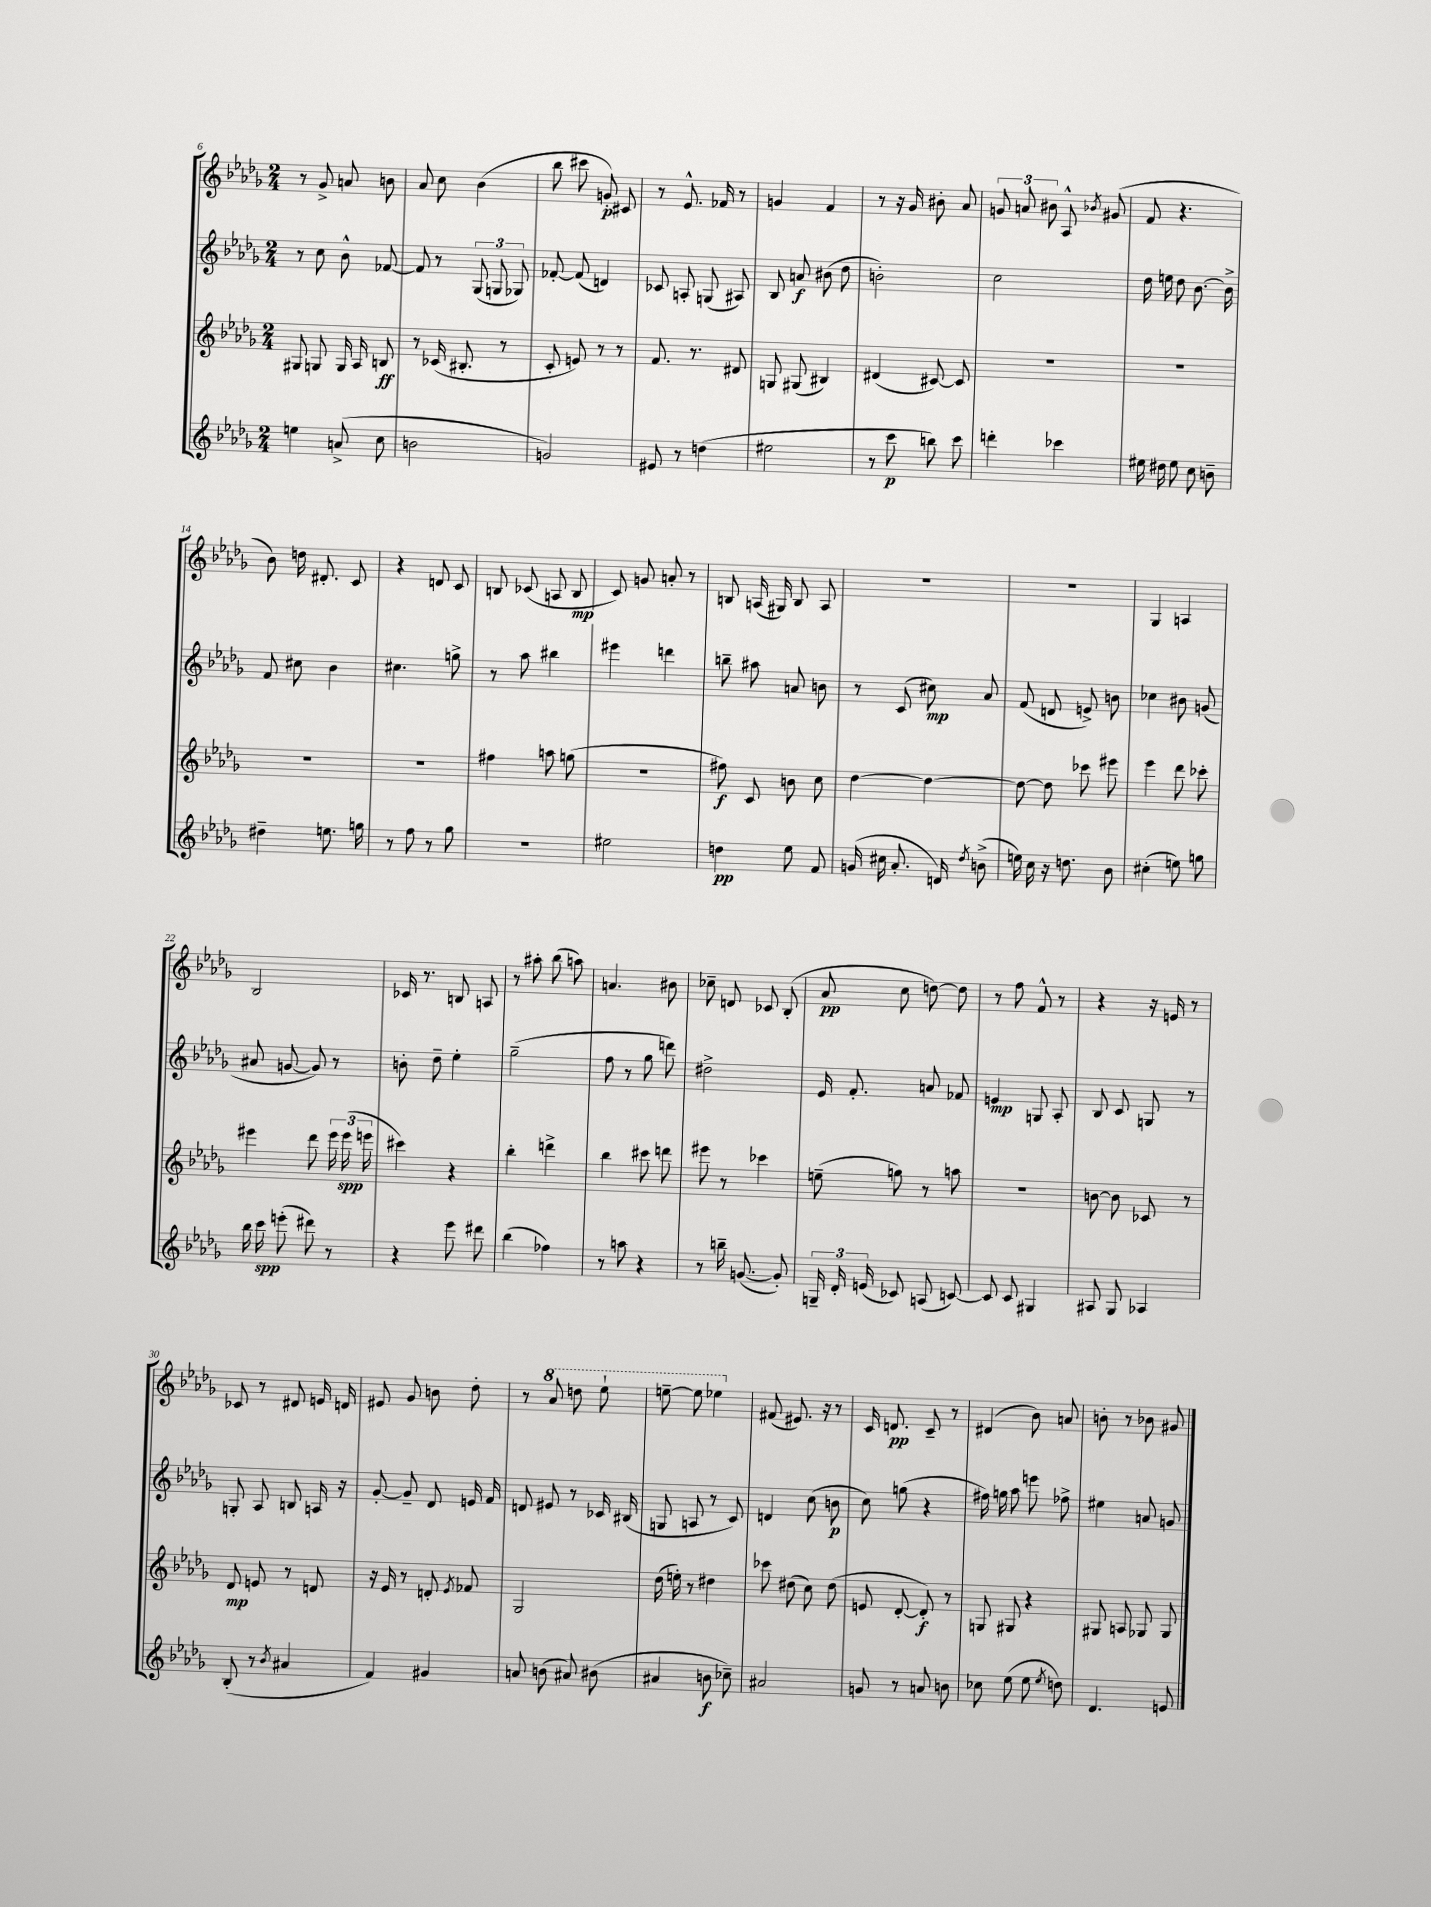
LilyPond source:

<<
\new StaffGroup <<
\new Staff = "s0" {
    \clef treble \key des \major \numericTimeSignature \time 2/4
    \autoBeamOff r8 ges'8-> a'8 b'8 |
    aes'8 c''8 bes'4( |
    bes''8 cis'''8 g'8-.\p) cis'8 |
    r8 ees'8.-^ fes'16 r8 |
    g'4 f'4 |
    r8 r16 ges'16 bis'8-. aes'8 |
    \tuplet 3/2 { g'8 a'8 bis'8 } aes8-^ \acciaccatura { bes'8 } gis'8( |
    f'8 r4. |
    bes'8) d''16 dis'8.-. c'8 |
    r4 d'8 c'8 |
    b8 ces'8( a8 b8\mp |
    c'8) g'8 a'8-. r8 |
    b8 a16( gis16) b8 a8 |
    r2 |
    r2 |
    ges4 a4 |
    bes2 |
    ces'16 r8. b8 a8 |
    r8 ais''8-. bes''8( a''8) |
    a'4. bis'8 |
    ces''8-- d'8 ces'8 bes8-.( |
    aes'8\pp c''8 d''8~) d''8 |
    r8 f''8 f'8-^ r8 |
    r4 r16 e'16 r8 |
    ces'8 r8 dis'8 e'16 d'16 |
    eis'8 ges'8 b'8 des''8-. |
    r8 \ottava #1 aes''8 d'''8 ees'''8-! |
    e'''8~-- e'''8 ees'''4 \ottava #0 |
    fis'8( eis'8.) r16 r8 |
    c'16 d'8.\pp c'8-- r8 |
    dis'4( bes'8) a'8 |
    b'8-. r8 bes'8 gis'8 \bar "|." |
}
\new Staff = "s1" {
    \clef treble \key des \major \numericTimeSignature \time 2/4
    \autoBeamOff r8 c''8 bes'8-^ fes'8~ |
    fes'8 r8 \tuplet 3/2 { ges8( g8 ges8) } |
    fes'8~-. fes'8( d'4) |
    ces'8 a8-. g8( ais8) |
    bes8 a'8\f bis'8( des''8 |
    b'2-.) |
    c''2 |
    des''16 e''16 des''8 bes'8.~ bes'16-> |
    f'8 cis''8 bes'4 |
    cis''4. g''8-> |
    r8 aes''8 bis''4 |
    eis'''4 d'''4 |
    b''8-- ais''8 a'8 b'8 |
    r8 c'8( cis''8\mp) aes'8 |
    f'8( d'8 e'8->) b'8 |
    ces''4 bis'8 g'8( |
    ais'8 g'8~ g'8) r8 |
    b'8-. des''8-- ees''4-. |
    ges''2--( |
    f''8 r8 ges''8 d'''8) |
    dis''2-> |
    ees'16 f'8.-. a'8 fes'8 |
    e'4\mp g8 aes8-. |
    bes8 c'8 g8 r8 |
    g8-. aes8 b8 a16 r16 |
    ges'8~-. ges'8-- des'8 e'16 f'16 |
    d'8 eis'8 r8 ces'16 bis16( |
    g8 a8 r8 c'8) |
    d'4 c''8( b'8\p |
    c''8) g''8( r4 |
    fis''16) g''16 aes''8 e'''8 fes''8-> |
    eis''4 a'8 g'8 \bar "|." |
}
\new Staff = "s2" {
    \clef treble \key des \major \numericTimeSignature \time 2/4
    \autoBeamOff gis8 g8 g16 aes16 b8\ff |
    r8 ces'16( bis8.-. r8 |
    c'8-. e'8) r8 r8 |
    f'8. r8. dis'8 |
    g8 gis8( bis4) |
    dis'4( cis'8~) cis'8 |
    R2 |
    R2 |
    R2 |
    R2 |
    fis''4 a''8 g''8( |
    r2 |
    fis''8\f) c'8 b'8 c''8 |
    des''4~ des''4~ |
    des''8~ des''8 ces'''8 eis'''8 |
    ees'''4 des'''8 ces'''8-. |
    eis'''4 des'''8 \tuplet 3/2 { eis'''16 eis'''16\spp( e'''16 } |
    cis'''4) r4 |
    bes''4-. d'''4-> |
    bes''4 cis'''8 d'''8 |
    eis'''8 r8 ces'''4 |
    e''8--( g''8) r8 a''8 |
    r2 |
    b'8~ b'8 ces'8 r8 |
    des'8\mp e'8 r8 d'8 |
    r16 ees'16 r8 d'8-. \acciaccatura { ees'8 } fes'8 |
    ges2 |
    des''16( e''16-.) r8 dis''4 |
    ces'''8 dis''8( c''8) dis''8( |
    e'8 des'8~-. des'8-.\f) r8 |
    g8 gis8 r4 |
    gis8 a8 ges8 ges8 \bar "|." |
}
\new Staff = "s3" {
    \clef treble \key des \major \numericTimeSignature \time 2/4
    \autoBeamOff e''4 a'8->( c''8 |
    b'2 |
    g'2) |
    eis'8 r8 d''4( |
    eis''2 |
    r8 c'''8\p b''8) c'''8 |
    d'''4-. ces'''4 |
    eis''16 dis''16 eis''8 c''8 b'8-- |
    dis''4-- e''8. g''16 |
    r8 f''8 r8 ges''8 |
    r2 |
    eis''2 |
    d''4\pp ees''8 f'8 |
    g'16( cis''16 aes'8.-. d'16) \acciaccatura { des''8 } b'8->( |
    e''16) c''16 r16 d''8. bes'8 |
    cis''4-.( e''8) g''8 |
    bes''16 c'''16\spp e'''8-.( dis'''8) r8 |
    r4 ees'''8 dis'''8 |
    bes''4( fes''4) |
    r8 a''8 r4 |
    r8 b''16-- g'8.~( g'8-.) |
    \tuplet 3/2 { g16-- des'16-. e'16( } ces'8) a8( c'8~) |
    c'8 c'8 gis4 |
    ais8 ges8 aes4 |
    bes8-.( r8 \acciaccatura { bes'8 } ais'4 |
    f'4) gis'4 |
    a'8 b'8( ais'8) bis'8( |
    ais'4 b'8\f ces''8--) |
    ais'2 |
    g'8 r8 a'8 b'8 |
    ces''8 ees''8( ees''8 \acciaccatura { ees''8 } d''8) |
    des'4. e'8 \bar "|." |
}
>>
>>
\layout { \context { \Score currentBarNumber = #6 } }
